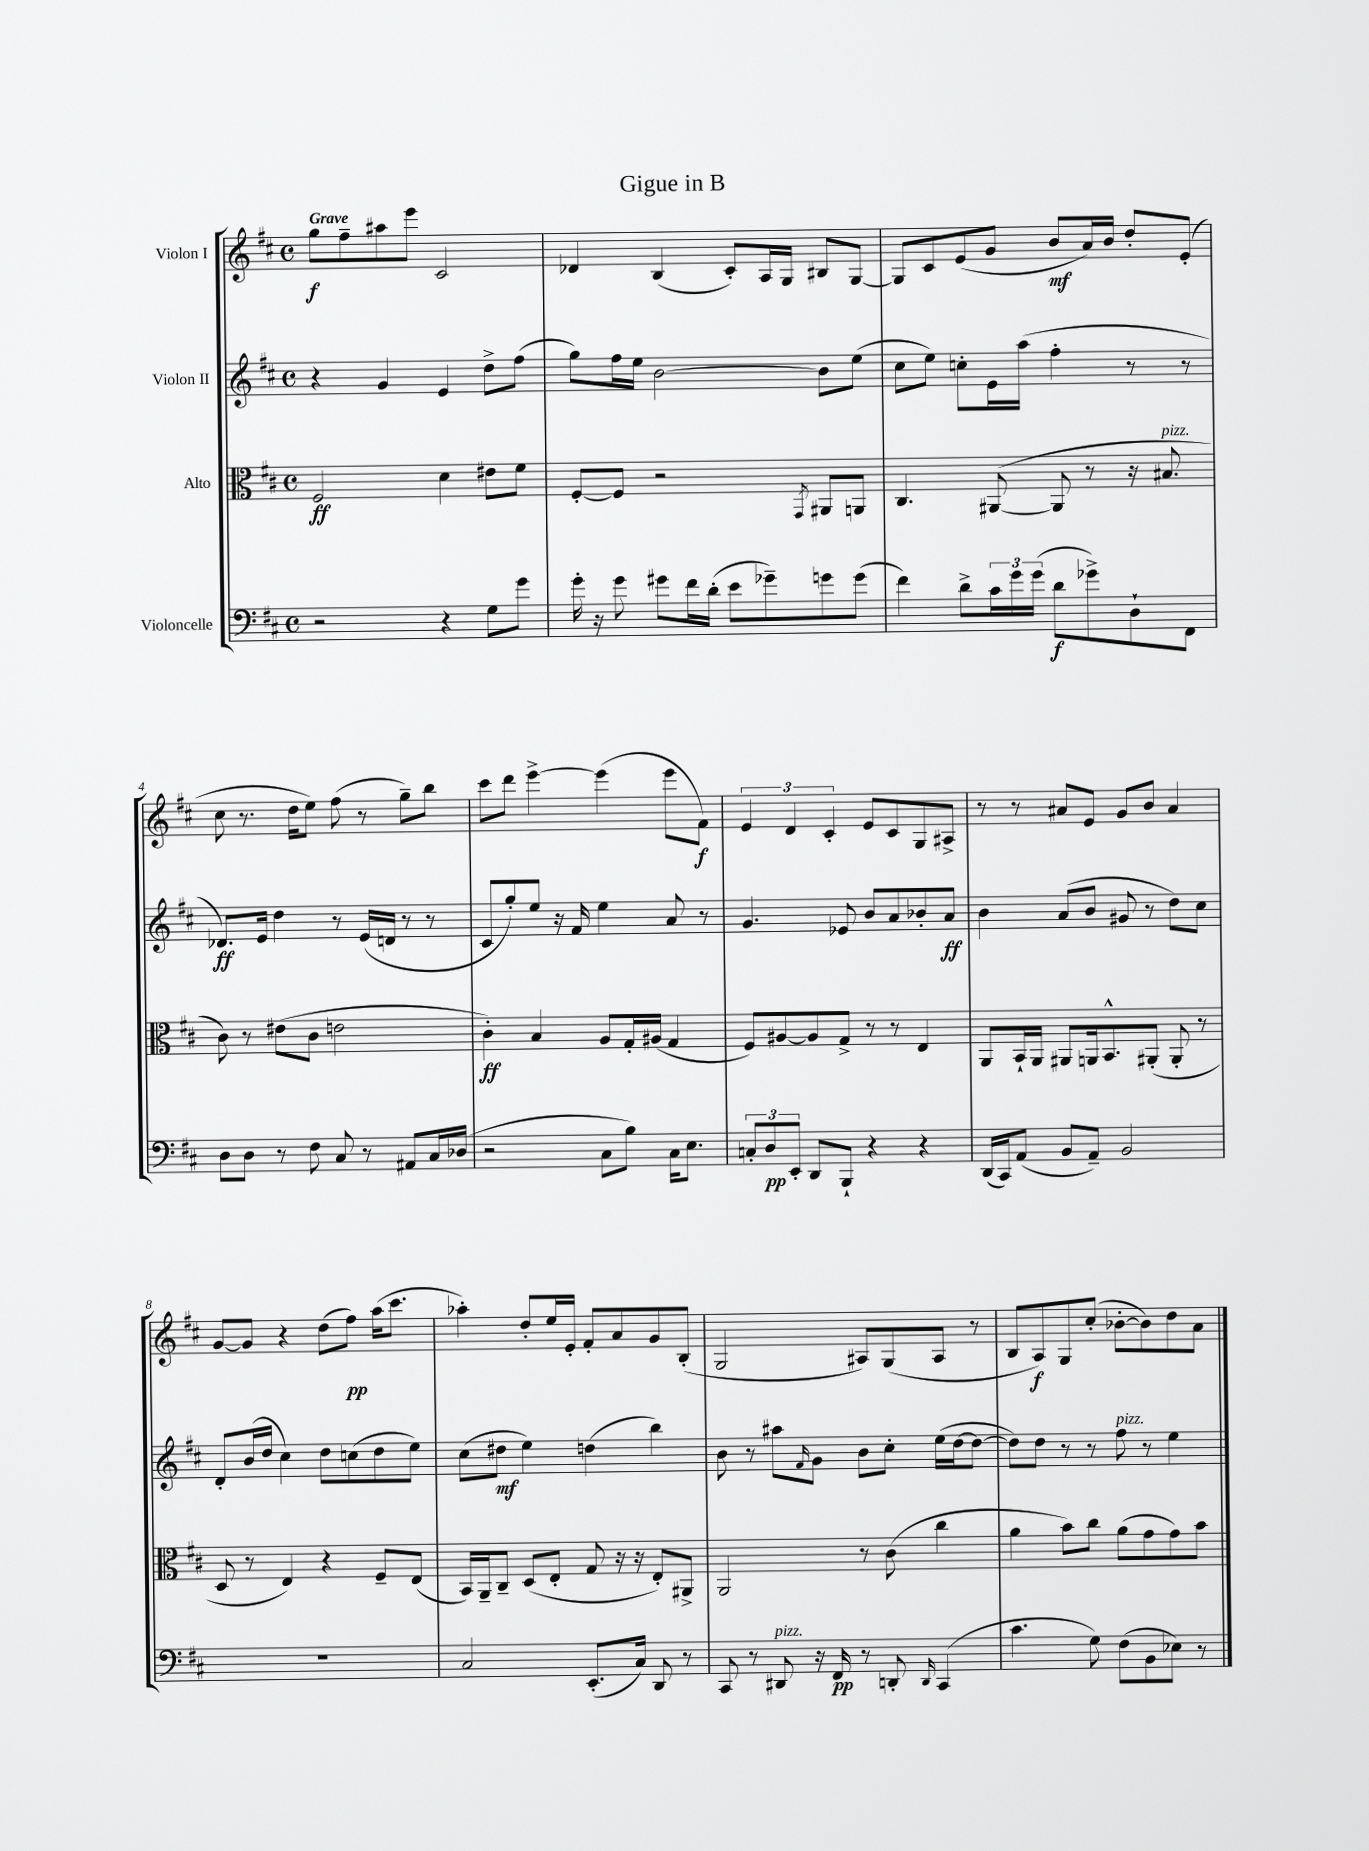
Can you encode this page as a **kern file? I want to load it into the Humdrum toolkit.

**kern	**dynam	**kern	**dynam	**kern	**dynam	**kern	**dynam
*part4	*part4	*part3	*part3	*part2	*part2	*part1	*part1
*staff4	*staff4	*staff3	*staff3	*staff2	*staff2	*staff1	*staff1
*I"Violoncelle	*	*I"Alto	*	*I"Violon II	*	*I"Violon I	*
*clefF4	*	*clefC3	*	*clefG2	*	*clefG2	*
*k[f#c#]	*	*k[f#c#]	*	*k[f#c#]	*	*k[f#c#]	*
*M4/4	*	*M4/4	*	*M4/4	*	*M4/4	*
*met(c)	*	*met(c)	*	*met(c)	*	*met(c)	*
=1	=1	=1	=1	=1	=1	=1	=1
!	!	!	!	!	!	!LO:TX:a:B:t=Grave	!
2r	.	2F#/	ff	4r	.	8gg\L	f
.	.	.	.	.	.	8ff#~\	.
.	.	.	.	4g/	.	8aa#X\	.
.	.	.	.	.	.	8eee\J	.
4r	.	4d\	.	4e/	.	2c#/	.
8G\L	.	8e#X\L	.	8dd^\L	.	.	.
8g\J	.	8f#\J	.	(8ff#\J	.	.	.
=2	=2	=2	=2	=2	=2	=2	=2
16g'\	.	[8F#'/L	.	8gg\L)	.	4d-X/	.
16r	.	.	.	.	.	.	.
8g\	.	8F#/J]	.	16ff#\L	.	.	.
.	.	.	.	16ee\JJ	.	.	.
8g#X\L	.	2r	.	[2b\	.	(4B/	.
16f#\L	.	.	.	.	.	.	.
(16d'\JJ	.	.	.	.	.	.	.
8e\L	.	.	.	.	.	8c#'/L)	.
8g-X~\)	.	.	.	.	.	16A/L	.
.	.	.	.	.	.	16G/JJ	.
.	.	8qGG/	.	.	.	.	.
8gn\	.	8AA#X/L	.	8b\L]	.	8B#X/L	.
(8g\J	.	8AAn/J	.	(8ee\J	.	[8G/J	.
=3	=3	=3	=3	=3	=3	=3	=3
4f#\)	.	4.C#/	.	8cc#\L	.	8G/L]	.
.	.	.	.	8ee\J)	.	8c#/	.
8d^\L	.	.	.	8ccn'\L	.	(8e/	.
24c#\L	.	([8AA#X/	.	16e\L	.	8g/J	.
24g\	.	.	.	.	.	.	.
.	.	.	.	(16aa\JJ	.	.	.
(24g\JJ	.	.	.	.	.	.	.
8d\L	f	8AA#/]	.	4ff#'\	.	8b/L	mf
8g-X^\)	.	8r	.	.	.	16a/L)	.
.	.	.	.	.	.	16b/JJ	.
8D`\	.	16r	.	8r	.	8dd'/L	.
!	!	!LO:TX:a:i:t=pizz.	!	!	!	!	!
.	.	8.B#X/	.	.	.	.	.
8FF#\J	.	.	.	8r	.	(8e'/J	.
!!LO:LB:g=z
=4	=4	=4	=4	=4	=4	=4	=4
8D\L	.	8c#\)	.	8.d-X/L)	ff	8cc#\	.
8D\J	.	8r	.	.	.	8.r	.
.	.	.	.	16e/Jk	.	.	.
8r	.	(8e#X\L	.	4dd\	.	.	.
.	.	.	.	.	.	16dd\KL	.
8F#\	.	8c#\J	.	.	.	8ee\J)	.
8C#/	.	2en\	.	8r	.	(8ff#\	.
8r	.	.	.	(16e/LL	.	8r	.
.	.	.	.	16dn/JJ	.	.	.
8AA#X/L	.	.	.	8r	.	8gg~\L)	.
16C#/L	.	.	.	8r	.	8bb\J	.
(16D-X/JJ	.	.	.	.	.	.	.
=5	=5	=5	=5	=5	=5	=5	=5
2r	.	4c#'\)	ff	8c#/L	.	8ccc#\L	.
.	.	.	.	8gg'/)	.	8ddd\J	.
.	.	4B/	.	8ee/J	.	[4eee^\	.
.	.	.	.	16r	.	.	.
.	.	.	.	16f#/	.	.	.
8C#\L	.	8A/L	.	4ee\	.	(4eee\]	.
8B\J)	.	16G'/L	.	.	.	.	.
.	.	(16A#X/JJ	.	.	.	.	.
16C#\KL	.	4G/	.	8a/	.	8eee\L	.
8.E\J	.	.	.	.	.	.	.
.	.	.	.	8r	.	8f#\J)	f
=6	=6	=6	=6	=6	=6	=6	=6
12Cn'/L	.	8F#/L)	.	4.g/	.	6e/	.
12D/	pp	.	.	.	.	.	.
.	.	[8A#X/	.	.	.	.	.
12EE'/J	.	.	.	.	.	6d/	.
8DD/L	.	8A#/]	.	.	.	.	.
.	.	.	.	.	.	6c#'/	.
8BBB`/J	.	8G^/J	.	8e-X/	.	.	.
4r	.	8r	.	8b/L	.	8e/L	.
.	.	8r	.	8a/	.	8c#/	.
4r	.	4E/	.	8b-X'/	.	8G/	.
.	.	.	.	8a/J	ff	8A#X^/J	.
=7	=7	=7	=7	=7	=7	=7	=7
(16DD/LL	.	8AA/L	.	4b\	.	8r	.
16CC#/J)	.	.	.	.	.	.	.
(8AA/J	.	16BB`/L	.	.	.	8r	.
.	.	16AA/JJ	.	.	.	.	.
8BB/L	.	8AA#X/L	.	(8a/L	.	8a#X/L	.
8AA~/J)	.	16AAn/k	.	8b/J	.	8e/J	.
.	.	8.BB^^/	.	.	.	.	.
2BB/	.	.	.	8g#X/	.	8g/L	.
.	.	(8AA#X'/J	.	8r	.	8b/J	.
.	.	8AA#'/	.	8dd\L)	.	4a#/	.
.	.	8r	.	8cc#\J	.	.	.
!!LO:LB:g=z
=8	=8	=8	=8	=8	=8	=8	=8
1r	.	8D/	.	8d'/L	.	[8g/L	.
.	.	8r	.	(16b/L	.	8g/J]	.
.	.	.	.	16dd/JJ	.	.	.
.	.	4E/)	.	4cc#\)	.	4r	.
.	.	4r	.	8dd\L	.	(8dd\L	.
.	.	.	.	(8ccn\	.	8ff#\J)	pp
.	.	8F#~/L	.	8dd\	.	(16aa\KL	.
.	.	.	.	.	.	8.ccc#\J	.
.	.	(8E/J	.	8ee\J)	.	.	.
=9	=9	=9	=9	=9	=9	=9	=9
2C#/	.	16BB/LL)	.	(8cc#\L	.	4aa-X'\)	.
.	.	16AA~/J	.	.	.	.	.
.	.	8C#~/J	.	8dd#X\J	mf	.	.
.	.	(8D/L	.	4ee\)	.	8dd'/L	.
.	.	8E'/J	.	.	.	16ee/L	.
.	.	.	.	.	.	16e'/JJ	.
(8.EE'/L	.	8G/	.	(4ddn\	.	8f#'/L	.
.	.	16r	.	.	.	8a/	.
16C#/Jk)	.	16r	.	.	.	.	.
8DD/	.	8E'/L)	.	4bb\)	.	8g/	.
8r	.	8AA#X^/J	.	.	.	(8B'/J	.
=10	=10	=10	=10	=10	=10	=10	=10
8CC#/	.	2AA/	.	8b\	.	2G/	.
8r	.	.	.	8r	.	.	.
!LO:TX:a:i:t=pizz.	!	!	!	!	!	!	!
8DD#X/	.	.	.	8aa#X\L	.	.	.
.	.	.	.	16qqf#/	.	.	.
16r	.	.	.	8g\J	.	.	.
16FF#/	pp	.	.	.	.	.	.
8r	.	8r	.	8b\L	.	8A#X/L)	.
8DDn'/	.	(8c#\	.	8cc#'\J	.	(8G/	.
16qqDD/	.	.	.	.	.	.	.
(4CC#/	.	4cc#\	.	(16ee\LL	.	8A#/J	.
.	.	.	.	[16dd\J	.	.	.
.	.	.	.	8dd\J_	.	8r	.
=11	=11	=11	=11	=11	=11	=11	=11
4.c#\	.	4a\	.	8dd\L])	.	8B/L	.
.	.	.	.	8dd\J	.	8A/)	f
.	.	8b\L)	.	8r	.	8G/	.
8G\)	.	8cc#\J	.	8r	.	(8cc#'/J	.
!	!	!	!	!LO:TX:a:i:t=pizz.	!	!	!
(8F#\L	.	(8a\L	.	8ff#\	.	[8b-X'\L	.
8BB\	.	8g\	.	8r	.	8b-\])	.
8E-X\J)	.	8g\)	.	4ee\	.	8dd\	.
8r	.	8b\J	.	.	.	8a\J	.
==	==	==	==	==	==	==	==
*-	*-	*-	*-	*-	*-	*-	*-
